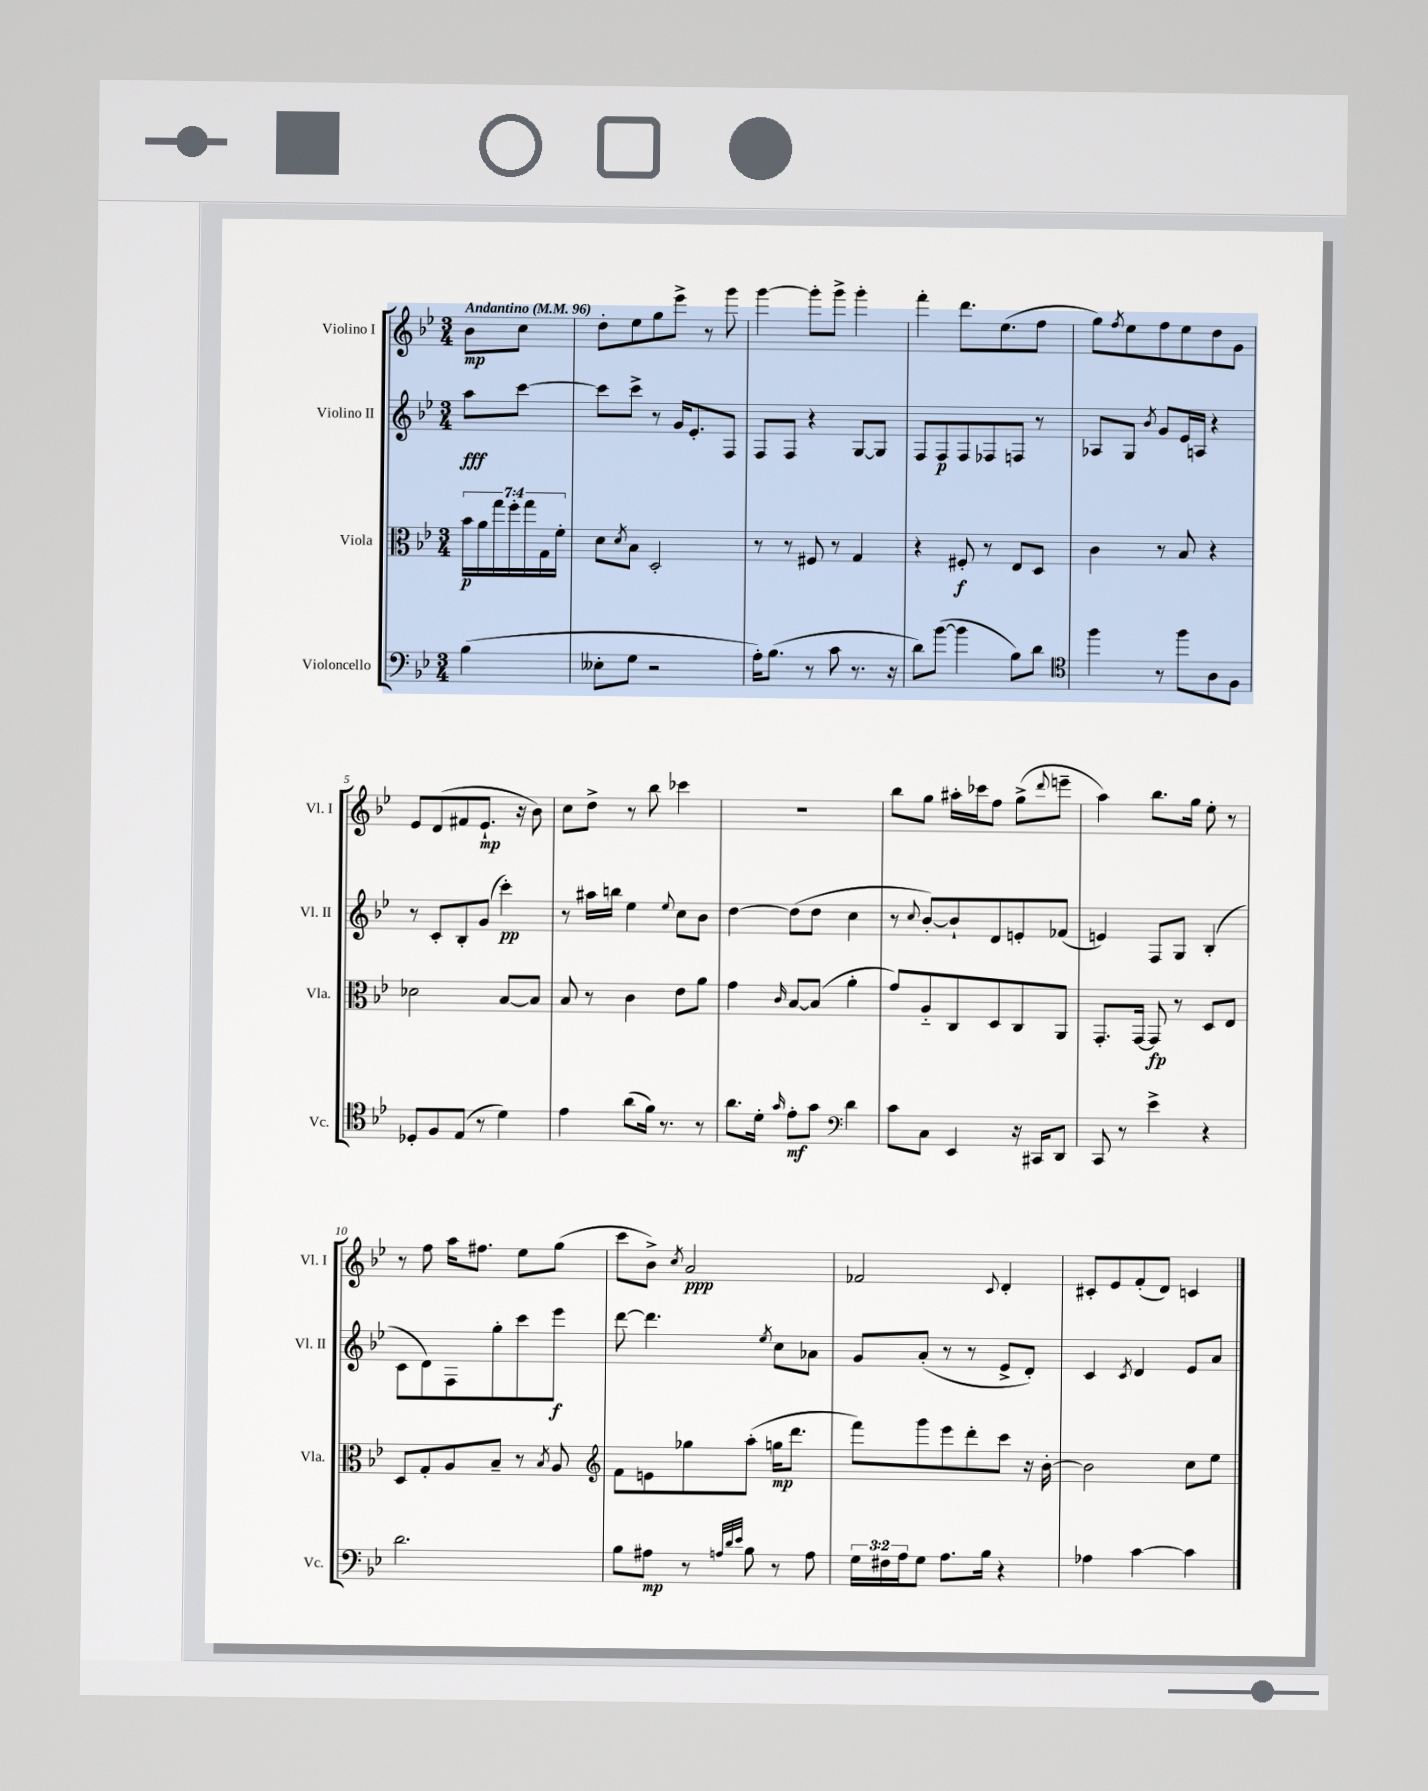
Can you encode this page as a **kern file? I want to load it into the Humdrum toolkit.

**kern	**kern	**kern	**kern
*staff4	*staff3	*staff2	*staff1
*clefF4	*clefC3	*clefG2	*clefG2
*k[b-e-]	*k[b-e-]	*k[b-e-]	*k[b-e-]
*M3/4	*M3/4	*M3/4	*M3/4
*MM96	*MM96	*MM96	*MM96
(4B-\	28b-\LL	8aa\L	8b-\L
.	28a\	.	.
.	28gg\	.	.
.	28ff'\	.	.
.	.	[8ccc\J	8cc\J
.	28gg\	.	.
.	28G\	.	.
.	28f'\JJ	.	.
=	=	=	=
8E--'\L	8d\L	8ccc\]L	8dd'\L
.	8qd/	.	.
8G\J	8B-\J	8ccc^\J	8ee-\
2r	2D'/	8r	8gg\
.	.	16g/LK	8eee-^\J
.	.	8.e-'/	.
.	.	.	8r
.	.	8F/J	8ggg\
=	=	=	=
16A'\LK)	8r	8F/L	[4ggg\
(8.B-\J	.	.	.
.	8r	8F/J	.
8r	8F#/	4r	8ggg'\]L
8c\	8r	.	8ggg^\J
8.r	4G/	[8G/L	4ggg'\
.	.	8G/]J	.
16r	.	.	.
=	=	=	=
8d\L)	4r	8F/L	4fff'\
([8b-\J	.	8F/	.
4b-\]	8F#'/	8F/	8.ddd\L
.	8r	8F-/	.
.	.	.	(8.ee-\
8B-\L)	8E-/L	8F/J	.
8d\J	8D/J	8r	8ff\J
=	=	=	=
*clefC4	*	*	*
4ff\	4c\	8A-/L	8gg\L)
.	.	.	8qff/
.	.	8G/J	8ee-\
.	.	8qb-/	.
8r	8r	8g/L	8ff\
8ff\L	8B-/	16e-/L	8ee-\
.	.	16A/JJ	.
8A\	4r	4r	8dd\
8F\J	.	.	8g\J
=	=	=	=
8D-'/L	2d-\	8r	8e-/L
8F/	.	8c'/L	(8d/
(8E-/J	.	8B-'/	8f#/
8r	.	(8g/J	8.e-`/J
4d\)	[8B-/L	4ccc'\)	.
.	.	.	16r
.	8B-/]J	.	8b-\)
=	=	=	=
4e-\	8B-/	8r	8cc\L
.	8r	16aa#\LL	8dd^\J
.	.	16bb\JJ	.
(8a\L	4c\	4ee-\	8r
16f\Jk)	.	.	8bb-\
8.r	.	.	.
.	.	8qqee-/	.
.	8e-\L	8cc\L	4ccc-\
8r	8a\J	8b-\J	.
=	=	=	=
8.a\L	4g\	[4dd\	2.r
16d'\Jk	.	.	.
16qqg/	16qqc/	.	.
8e-'\L	[8B-/L	(8dd\]L	.
8g\J	(8B-/]J	8dd\J	.
*clefF4	*	*	*
4d\	4a'\	4cc\	.
=	=	=	=
8c\L	8g/L)	8r	8bb-\L
.	.	8qqcc/	.
8C\J	8A'~/	[8b-'/L)	8gg\J
4EE-/	8C/	8b-`/]	16aa#'\LL
.	.	.	16ccc-\J
.	8D/	8d/	8ff\J
16r	8C/	8e'/	(8gg^\L
16CC#/LK	.	.	.
.	.	.	8qqddd/
8DD/J	8AA/J	(8f-/J	8eee~\J
=	=	=	=
8CC/	8.GG'/L	4e/)	4aa\)
8r	.	.	.
.	[16GG/Jk	.	.
4e-^\	8GG/]	8F/L	8.bb-\L
.	8r	8G/J	.
.	.	.	16gg\Jk
4r	8D/L	(4B-'/	8ee-'\
.	8E-/J	.	8r
=	=	=	=
2.d\	8D/L	8c\L	8r
.	8G'/	8d\)	8ff\
.	8A/	8F\	16aa\LK
.	.	.	8.ff#\J
.	8B-~/J	8gg'\	.
.	8r	8ccc\	8ee-\L
.	8qB-/	.	.
.	8A/	8eee-\J	(8gg\J
=	=	=	=
*	*clefG2	*	*
8B-\L	8f\L	[8ddd\	8ccc\L
8A#\J	8e\	4.ddd\]	8b-^\J)
.	.	.	8qcc/
8r	8gg-\	.	2a/
32qqA/LLL	.	.	.
32qqd/	.	.	.
32qqe-/JJJ	.	.	.
8B-\	(8aa'\J	.	.
.	.	8qee-/	.
8r	16gg\LK	8cc\L	.
.	8.ddd\J	.	.
8A\	.	8a-\J	.
=	=	=	=
24G\LL	8fff\L)	8g/L	2f-/
24F#\	.	.	.
24A\J	.	.	.
8G\J	8ggg\	(8a'/J	.
8.A\L	8eee-\	8r	.
.	8ddd'\	8r	.
16B-\Jk	.	.	.
.	.	.	8qqc/
4r	8ccc\J	8e-^/L	4d'/
.	16r	8d'/J)	.
.	[16b-'\	.	.
=	=	=	=
4A-\	2b-\]	4c/	8c#'/L
.	.	.	8e-/
.	.	8qc/	.
[4c\	.	4d/	(8f'/
.	.	.	8d/J)
4c\]	8cc\L	8e-/L	4c/
.	8ee-\J	8a/J	.
==	==	==	==
*-	*-	*-	*-
